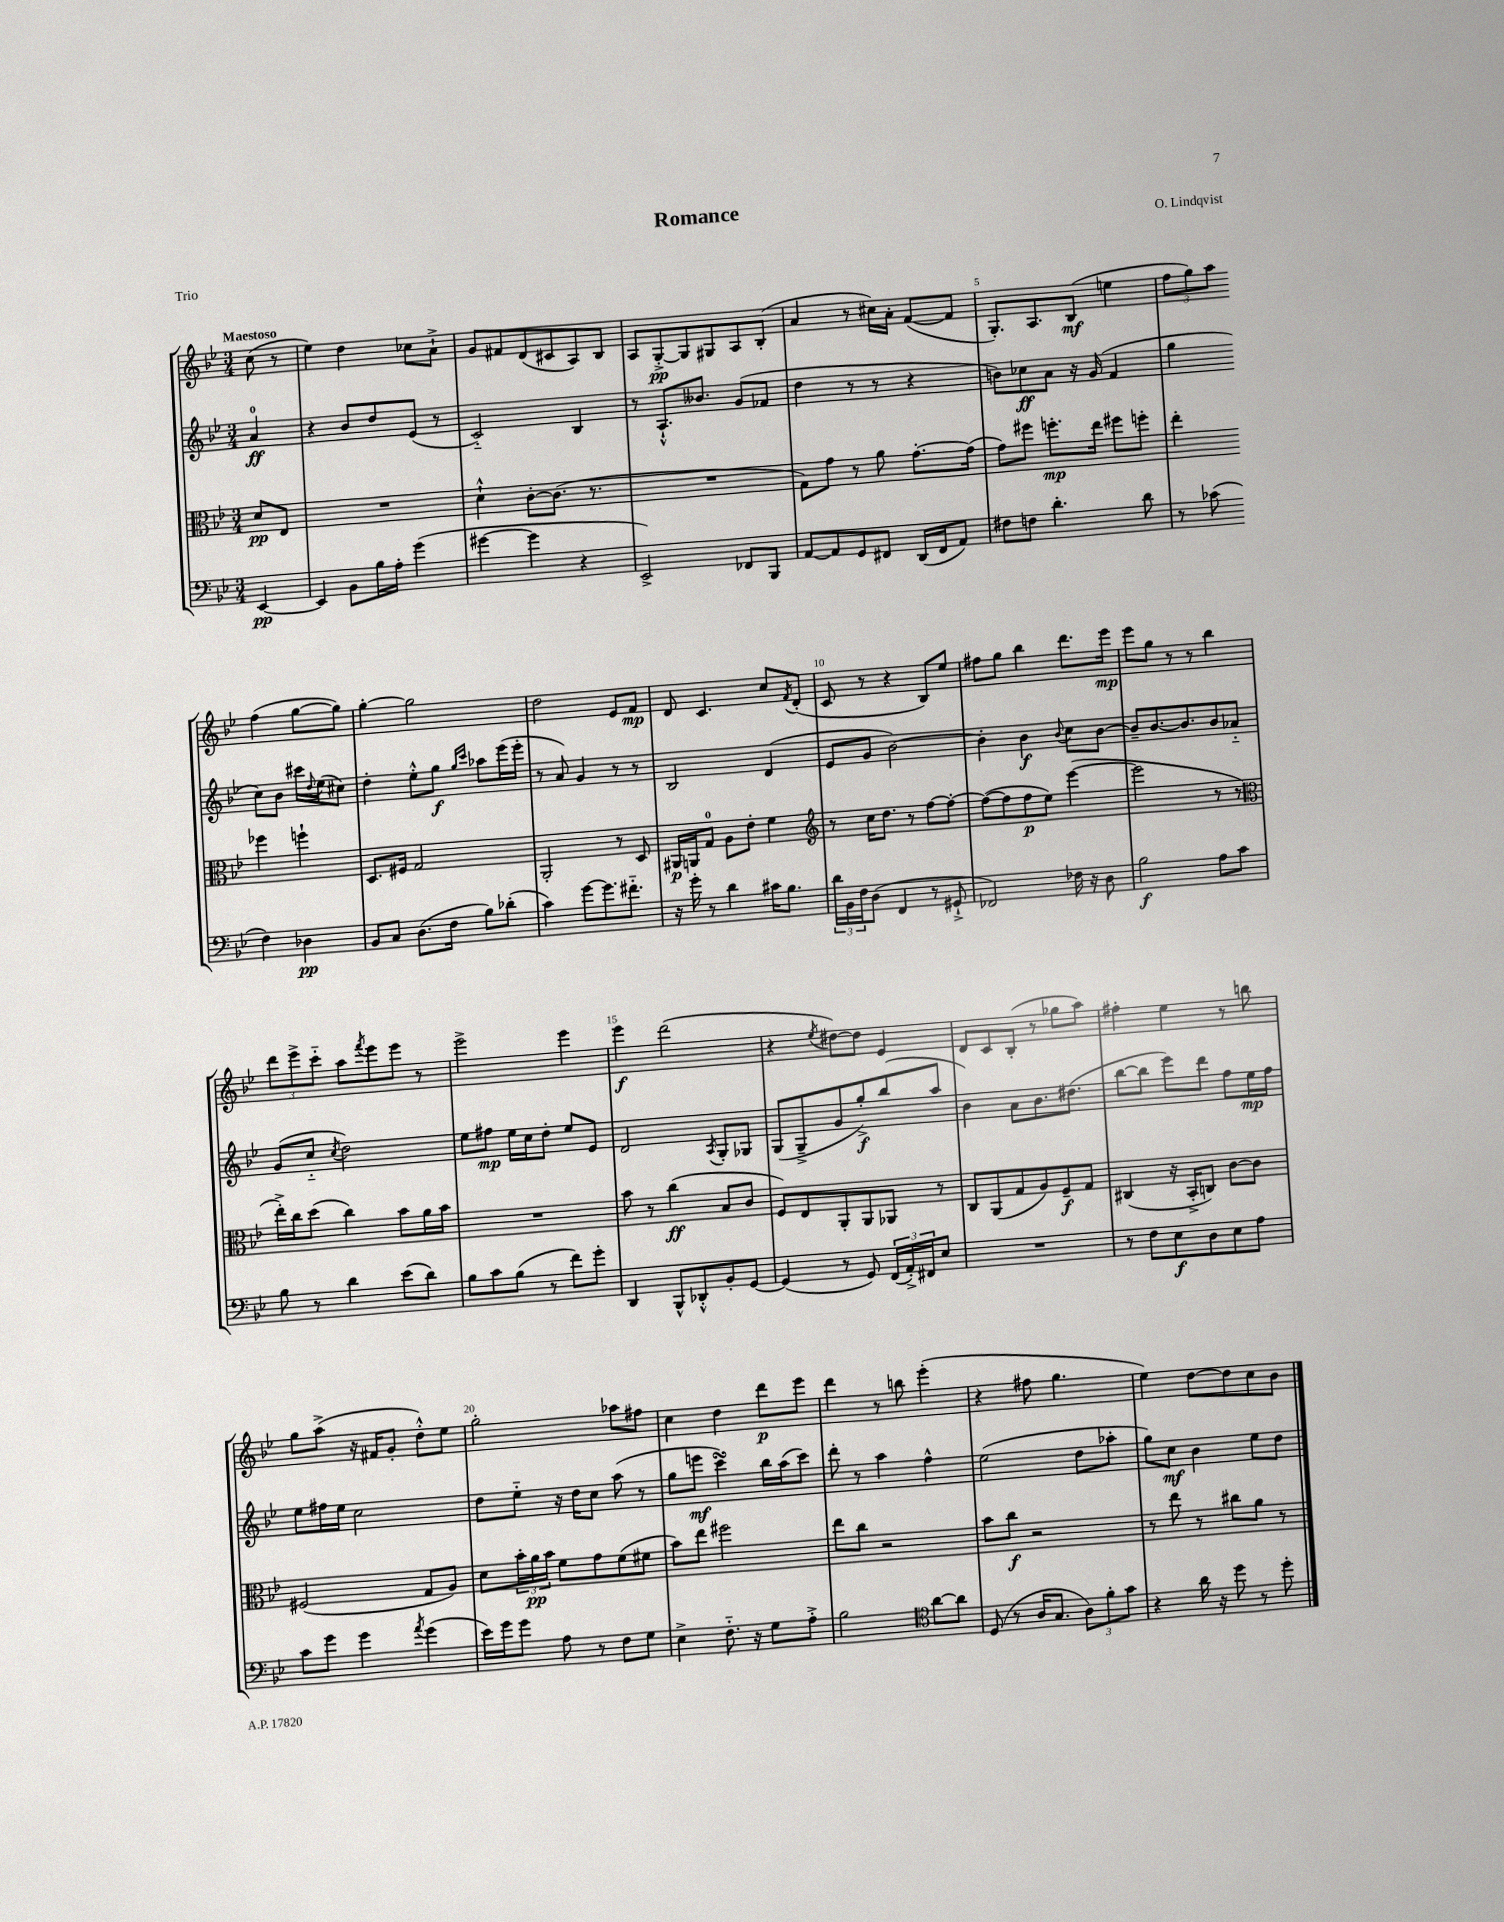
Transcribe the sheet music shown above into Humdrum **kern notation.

**kern	**kern	**kern	**kern
*staff4	*staff3	*staff2	*staff1
*clefF4	*clefC3	*clefG2	*clefG2
*k[b-e-]	*k[b-e-]	*k[b-e-]	*k[b-e-]
*M3/4	*M3/4	*M3/4	*M3/4
[4EE-	8d	4a	(8cc
.	8E-	.	8r
=	=	=	=
4EE-]	2.r	4r	4ee-)
8BB-	.	8b-	4dd
16B-	.	8dd	.
16A'	.	.	.
(4g	.	(8e-	8cc-
.	.	8r	8a`^
=	=	=	=
[4g#	4d`^^	2c'~)	8g
.	.	.	8f#
4g#]	[8c'	.	(8d
.	(8.c]	.	8c#
4r	.	4B-	8A)
.	8.r	.	.
.	.	.	8B-
=	=	=	=
2EE-^)	2.r	8r	8A
.	.	8.A`^^	[8G'^
.	.	.	8G]
.	.	8.b--	.
.	.	.	8G#
8FF-	.	(8g	8A
8BBB-	.	8f-	(8B-'
=	=	=	=
[8AA	8G)	4dd	4a
8AA]	8g	.	.
8GG	8r	8r	8r
8FF#	8a	8r	16cc#)
.	.	.	16a'
(16DD	[8.g'	4r	([8f
16FF#	.	.	.
8AA)	.	.	8f]
.	(16g]	.	.
=	=	=	=
8F#	8g)	8b)	8.G')
8F	8ff#	8cc-	.
.	.	.	8.A
4.d'	8.ff'	8a	.
.	.	16r	(8B-
.	16ee-	(16g	.
.	8ff#	4f	4ee
8d	8ff'	.	.
=	=	=	=
8r	4ee-'	4gg	12ff
.	.	.	12gg)
(8c-	.	.	.
.	.	.	12aa
4F)	4ff-	8cc)	(4ff
.	.	8b-	.
4D-	4ff`	16ccc#	[8gg
.	.	8qqdd	.
.	.	(16ee-	.
.	.	8cc#)	8gg])
=	=	=	=
8BB-	8.D	4dd'	[4gg'
8C	.	.	.
.	16F#	.	.
(8.D	2G	8ee-'^^	2gg]
.	.	8gg	.
16F	.	.	.
.	.	16qqgg	.
.	.	16qqccc	.
8B-)	.	8aa-	.
(8d-'	.	(16eee-	.
.	.	16eee-'	.
=	=	=	=
4c)	2AA'	8r	2dd
.	.	8a)	.
[8g	.	4g	.
8.g]	.	.	.
.	8r	8r	8e-
8.f#'~	.	.	.
.	8D	8r	8f
=	=	=	=
16r	16AA#	2B-	8d
16g'	16AA	.	.
8r	8G	.	4.c
4d	8A	.	.
.	8e-'	.	.
16c#	4f	(4d	8cc
8.B-	.	.	.
.	.	.	8qf
.	.	.	(8d'
=	=	=	=
*	*clefG2	*	*
24d	8r	8e-	8c
24BB-	.	.	.
24F	.	.	.
(8D	16cc	8g	8r
.	8.dd	.	.
4FF	.	[2b-)	4r
.	8r	.	.
8r	[8ff	.	8B-)
8GG#`^	8ff'_	.	8ee-
=	=	=	=
2FF-)	(8ff_	4b-']	8ff#
.	8ff]	.	8gg
.	8ff	4b-	4bb-
.	8ee-)	.	.
.	.	8qqb-	.
16F-	([4eee-	8cc	8.ddd
16r	.	.	.
8D	.	[8b-	.
.	.	.	16eee-
=	=	=	=
2B-	2eee-]	8b-~]	8eee-
.	.	[8.b-	8gg
.	.	.	8r
.	.	8.b-]	.
.	.	.	8r
8A	8r	8b-	4bb-
8c	8r	8a-'~	.
=	=	=	=
*	*clefC3	*	*
8B-	16ee-'^)	(8g	12ddd
.	16cc	.	.
.	.	.	12eee-^
8r	(8dd	8cc'~	.
.	.	.	12ccc'~
.	.	8qcc	.
4d	4cc)	2dd)	8aa
.	.	.	8qfff
.	.	.	8eee-
(8e-	8b-	.	8eee-
8d)	16a	.	8r
.	16b-	.	.
=	=	=	=
8B-	2.r	8ee-	2eee-^
8c	.	8ff#	.
(8B-	.	16ee-	.
.	.	16cc	.
8r	.	8dd'	.
8f)	.	8ee-	4eee-
8g'	.	8e-	.
=	=	=	=
4DD	8b-	2d	4eee-
.	8r	.	.
8BBB-^^	(4cc	.	(2ddd
8DD-'^^	.	.	.
.	.	8qA	.
8BB-'	8B-	8G'	.
[8GG	8c	8G-	.
=	=	=	=
(4GG]	8F)	(8G	4r
.	8E-	8G~^	.
.	.	.	8qee-
8r	8AA'	8g	[8dd#)
8GG)	8AA	8gg'^)	8dd#]
(24FF	8AA-	(8bb-	4e-
24AA'^)	.	.	.
24FF#	.	.	.
8E-	8r	8aa	.
=	=	=	=
2.r	8C	4b-)	8d
.	(8AA	.	8c
.	8G	8a	(8B-'
.	8A)	8.b-	8r
.	8F~	.	8gg-
.	.	(8.dd#	.
.	8G	.	8aa)
=	=	=	=
8r	(4C#	[8bb-	4ff#'
8F	.	8bb-]	.
8E-	16r	8eee-)	4ee-
.	16BB-'^	.	.
8D	8C)	8ddd	.
8E-	[8c	8ff	8r
8A	8c]	16ee-	8bb
.	.	16ff	.
=	=	=	=
8c	(2F#	8ee-	8gg
8g	.	16ff#	(8aa^
.	.	16ee-	.
4g	.	2cc	16r
.	.	.	16f#
.	.	.	8g'
8qa	.	.	.
(4g	8G	.	8dd'^^)
.	8A)	.	8ee-
=	=	=	=
16e-)	8d	8dd	2gg'
16g	.	.	.
8g	24b-'	8ee-'~	.
.	24a	.	.
.	24b-	.	.
8A	8f	16r	.
.	.	16dd	.
8r	8g	8cc	.
8F	(8f	(8aa	8aa-
8G	8f#	8r	8ff#
=	=	=	=
4E-^	8b-)	8gg	4cc
.	8ee-	8eee	.
8.F'~	2ff#	4ccc)	4dd
16r	.	.	.
8G	.	16bb-	8ddd
.	.	(16aa	.
8A'^	.	8ccc)	8eee-
=	=	=	=
2B-	8ee-	8ddd'	4ddd
.	8cc	8r	.
.	2r	4aa	8r
.	.	.	8bb
*clefC4	*	*	*
[8a	.	4ff^^	(4eee-'
8a]	.	.	.
=	=	=	=
(8D	8b-	(2ee-	4r
8r	8cc	.	.
16A	2r	.	8ff#
8.G	.	.	.
.	.	.	4.gg
12A)	.	8dd	.
12f'	.	.	.
.	.	8aa-'	.
12g	.	.	.
=	=	=	=
4r	8r	8gg)	4ee-)
.	8ee-	8cc	.
16a	8r	4b-	[8dd
16r	.	.	.
8dd	8cc#	.	8dd]
8r	8a	8ee-	8cc
8dd'	8r	8dd	8b-
==	==	==	==
*-	*-	*-	*-
